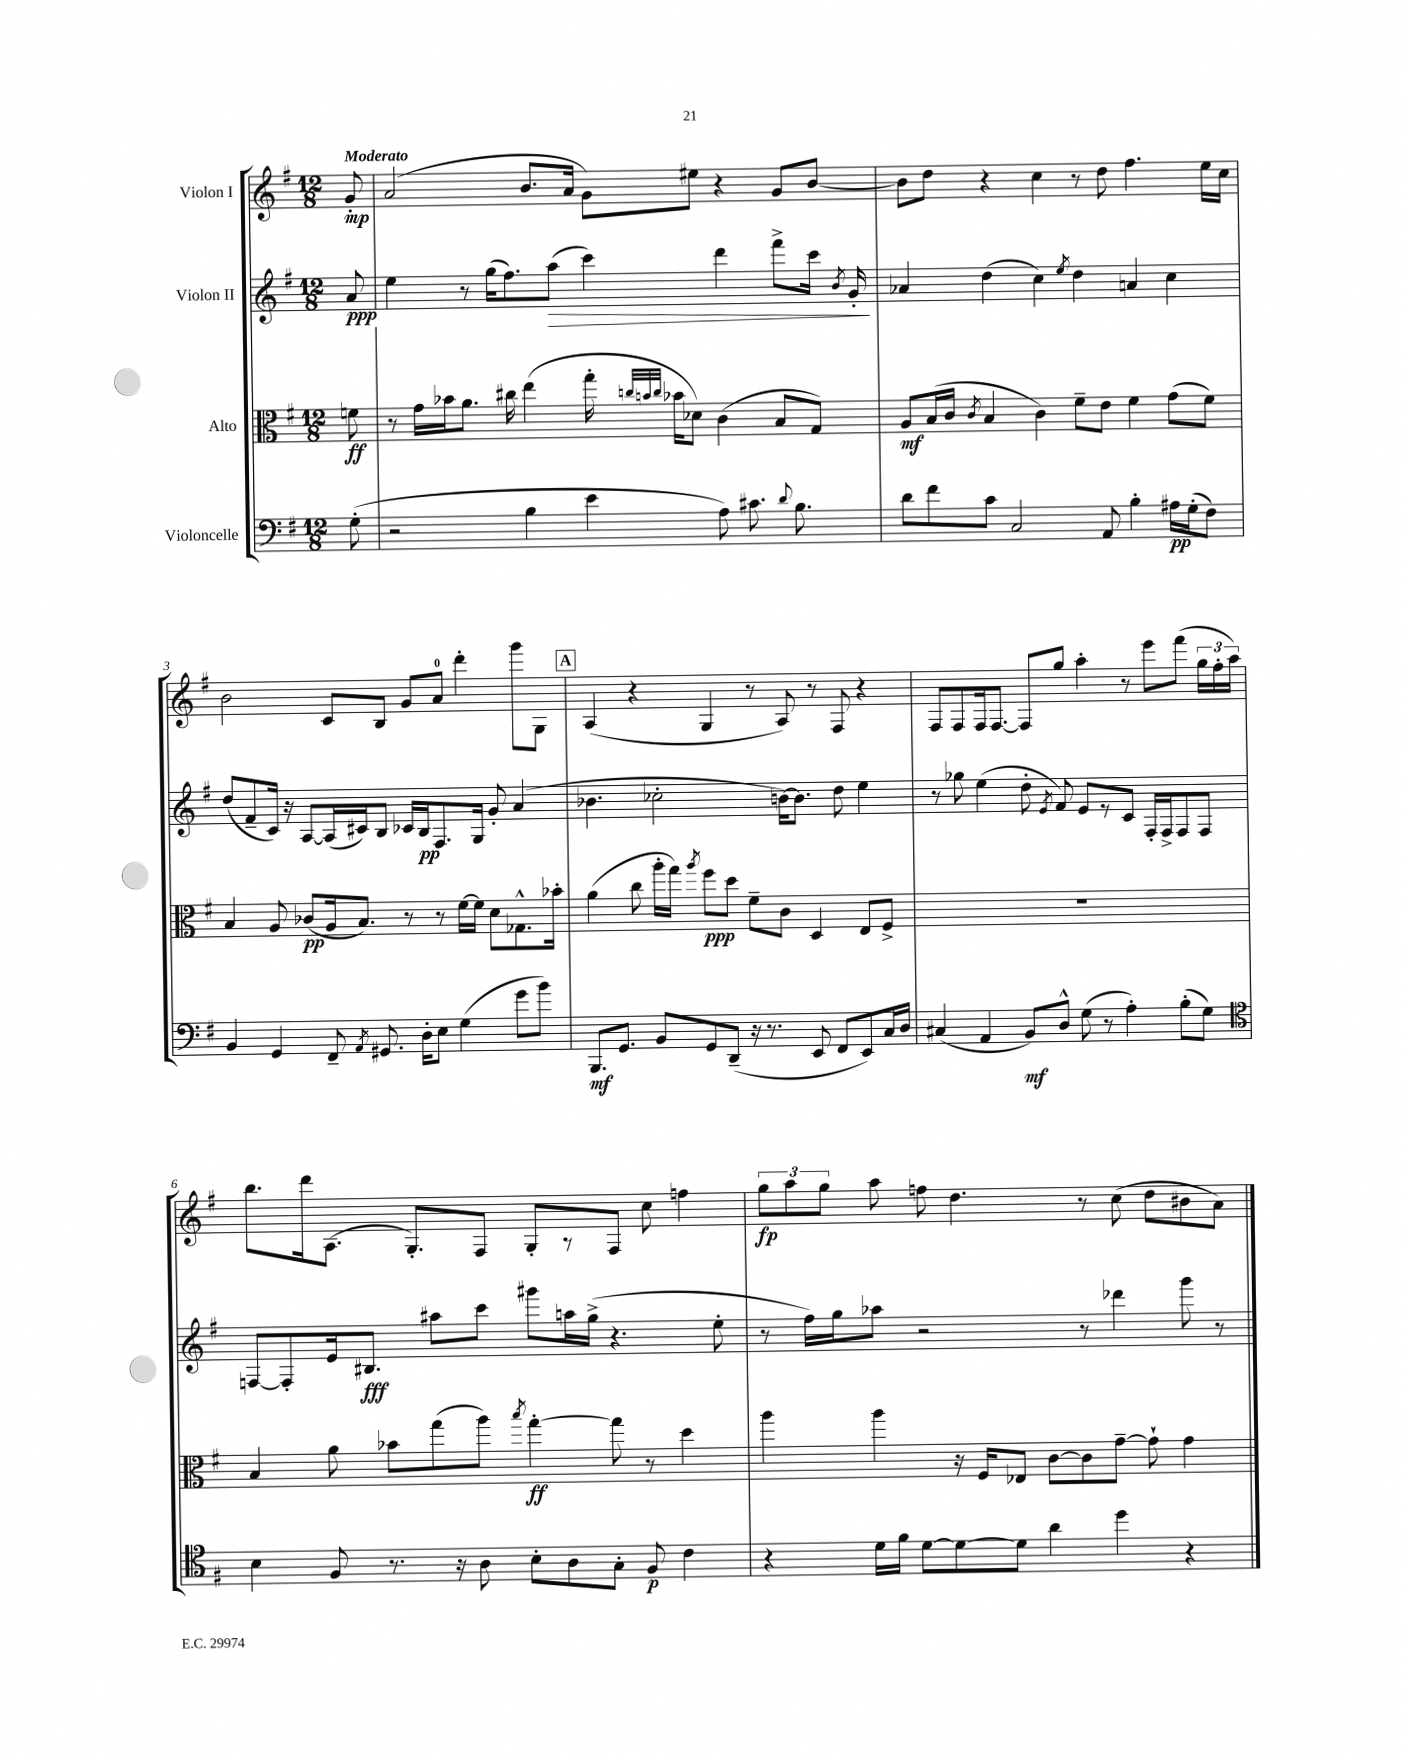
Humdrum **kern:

**kern	**dynam	**kern	**dynam	**kern	**dynam	**kern	**dynam
*part4	*part4	*part3	*part3	*part2	*part2	*part1	*part1
*staff4	*staff4	*staff3	*staff3	*staff2	*staff2	*staff1	*staff1
*I"Violoncelle	*	*I"Alto	*	*I"Violon II	*	*I"Violon I	*
*clefF4	*	*clefC3	*	*clefG2	*	*clefG2	*
*k[f#]	*	*k[f#]	*	*k[f#]	*	*k[f#]	*
*M12/8	*	*M12/8	*	*M12/8	*	*M12/8	*
=	=	=	=	=	=	=	=
!	!	!	!	!	!	!LO:TX:a:B:t=Moderato	!
(8G'\	.	8fn\	ff	8a/	ppp	8g'/	mp
=1	=1	=1	=1	=1	=1	=1	=1
2r	.	8r	.	4ee\	.	(2a/	.
.	.	16g\LL	.	.	.	.	.
.	.	16b-X\J	.	.	.	.	.
.	.	8.a\J	.	8r	.	.	.
.	.	.	.	(16gg\KL	.	.	.
.	.	16cc#X\	.	8.ff#\)	.	.	.
4B\	.	(4ee\	.	.	.	8.b/L	.
!	!	!	!	!	!LO:HP:b	!	!
.	.	.	.	(8aa\J	>	.	.
.	.	.	.	.	.	16a/Jk	.
4e\	.	16gg'\	.	4ccc\)	.	8g\L)	.
.	.	32qqccn/LLL	.	.	.	.	.
.	.	32qqbn/	.	.	.	.	.
.	.	32qqcc/JJJ	.	.	.	.	.
.	.	16b-X\KL	.	.	.	.	.
.	.	8d-X\J)	.	.	.	8ee#X\J	.
8A\)	.	(4c\	.	4ddd\	.	4r	.
8.c#X\	.	.	.	.	.	.	.
.	.	8B/L	.	8fff#^\L	.	8g/L	.
8qqd/	.	.	.	.	.	.	.
8.B\	.	.	.	.	.	.	.
.	.	8G/J)	.	16ccc\Jk	.	[8b/J	.
.	.	.	.	8qb/	.	.	.
.	.	.	.	16g'/	.	.	.
.	.	.	.	.	]	.	.
=2	=2	=2	=2	=2	=2	=2	=2
8d\L	.	8A/L	mf	4a-X/	.	8b\L]	.
8f#\	.	(16B/L	.	.	.	8dd\J	.
.	.	16c/JJ	.	.	.	.	.
.	.	8qc/	.	.	.	.	.
8c\J	.	4B/	.	(4dd\	.	4r	.
2C/	.	.	.	.	.	.	.
.	.	4c\)	.	4cc\)	.	4cc\	.
.	.	.	.	8qee/	.	.	.
.	.	8f#~\L	.	4dd\	.	8r	.
8AA/	.	8e\J	.	.	.	8dd\	.
4B'\	.	4f#\	.	4an/	.	4.ff#\	.
16A#X\LL	pp	(8g\L	.	4cc\	.	.	.
(16G'\J	.	.	.	.	.	.	.
8F#\J)	.	8f#\J)	.	.	.	16ee\LL	.
.	.	.	.	.	.	16cc\JJ	.
!!LO:LB:g=z
=3	=3	=3	=3	=3	=3	=3	=3
4BB/	.	4B/	.	(8dd/L	.	2b\	.
.	.	.	.	8f#~/	.	.	.
4GG/	.	8A/	.	16c/Jk)	.	.	.
.	.	.	.	16r	.	.	.
.	.	(8c-X/L	pp	[8A/L	.	.	.
8FF#~/	.	16A/k	.	(16A/L]	.	8c/L	.
.	.	8.B/J)	.	16c#X/J)	.	.	.
8qAA/	.	.	.	.	.	.	.
8.GG#X/	.	.	.	8B/J	.	8B/J	.
.	.	8r	.	16c-X/LL	.	8g/L	.
16D'\KL	.	.	.	16B/J	pp	.	.
8E\J	.	8r	.	8.F#/	.	8a/J	.
(4G\	.	[16f#\LL	.	.	.	4ddd'\	.
.	.	16f#\JJ]	.	16G/Jk	.	.	.
.	.	8d\L	.	8g'/	.	.	.
8g\L	.	8.G-X^^\	.	(4a/	.	8ggg\L	.
8b\J)	.	.	.	.	.	8G\J	.
.	.	16b-X'\Jk	.	.	.	.	.
!!LO:REH:place=s1:t=A
=4	=4	=4	=4	=4	=4	=4	=4
8.BBB/L	mf	(4a\	.	4.b-X\	.	(4A/	.
8.GG/J	.	.	.	.	.	.	.
.	.	8cc\	.	.	.	4r	.
8BB/L	.	16aa'\LL	.	2cc-X'\	.	.	.
.	.	16gg\JJ)	.	.	.	.	.
.	.	8qaa/	.	.	.	.	.
8GG/	.	8ff#\L	ppp	.	.	4G/	.
(8DD~/J	.	8dd\J	.	.	.	.	.
16r	.	8f#~\L	.	.	.	8r	.
8.r	.	.	.	.	.	.	.
.	.	8c\J	.	[16bn\KL)	.	8A/)	.
.	.	.	.	8.b\J]	.	.	.
8EE/	.	4D/	.	.	.	8r	.
8FF#/L	.	.	.	8dd\	.	8F#/	.
8EE/)	.	8E/L	.	4ee\	.	4r	.
16C/L	.	8F#^/J	.	.	.	.	.
16D/JJ	.	.	.	.	.	.	.
=5	=5	=5	=5	=5	=5	=5	=5
(4C#X/	.	1.r	.	8r	.	8F#/L	.
.	.	.	.	8gg-X\	.	8F#/	.
4AA/	.	.	.	(4ee\	.	16F#/k	.
.	.	.	.	.	.	[8.F#/J	.
8BB/L)	mf	.	.	8dd'\	.	8F#/L]	.
.	.	.	.	8qe/	.	.	.
8D^^/J	.	.	.	8f#/)	.	8gg/J	.
(8G\	.	.	.	8e/L	.	4aa'\	.
8r	.	.	.	8r	.	.	.
4A'\)	.	.	.	8c/J	.	8r	.
.	.	.	.	16F#'/LL	.	8eee\L	.
.	.	.	.	16F#^/J	.	.	.
(8B'\L	.	.	.	8F#/	.	(8fff#\J	.
8G\J)	.	.	.	8F#/J	.	24gg\LL	.
.	.	.	.	.	.	24ff#'\	.
.	.	.	.	.	.	24aa\JJ)	.
!!LO:LB:g=z
=6	=6	=6	=6	=6	=6	=6	=6
*clefC4	*	*	*	*	*	*	*
4B\	.	4B/	.	[8Fn/L	.	8.bb\L	.
.	.	.	.	8F'/]	.	.	.
.	.	.	.	.	.	16ddd\k	.
8F#/	.	8a\	.	16e/k	.	(8.A\J	.
.	.	.	.	8.B#X/J	fff	.	.
8.r	.	8b-X\L	.	.	.	.	.
.	.	.	.	.	.	8.G'/L)	.
.	.	(8gg\	.	8aa#X\L	.	.	.
16r	.	.	.	.	.	.	.
8A\	.	8aa\J)	.	8ccc\J	.	8F#/J	.
.	.	8qbb/	.	.	.	.	.
8B'\L	.	[4gg'\	ff	8ggg#X\L	.	8G'/L	.
8A\	.	.	.	16aan\L	.	8r	.
.	.	.	.	(16gg^\JJ	.	.	.
8G'\J	.	8gg\]	.	4.r	.	8F#/J	.
8F#/	p	8r	.	.	.	8cc\	.
4c\	.	4dd\	.	.	.	4ffn\	.
.	.	.	.	8ee'\	.	.	.
=7	=7	=7	=7	=7	=7	=7	=7
4r	.	4aa\	.	8r	.	12gg\L	fp
.	.	.	.	.	.	12aa\	.
.	.	.	.	16ff#\LL)	.	.	.
.	.	.	.	.	.	12gg\J	.
.	.	.	.	16gg\J	.	.	.
16d\LL	.	4aa\	.	8aa-X\J	.	8aa\	.
16f#\JJ	.	.	.	.	.	.	.
[8d\L	.	.	.	2r	.	8ffn\	.
8d\_	.	16r	.	.	.	4.dd\	.
.	.	16F#/KL	.	.	.	.	.
8d\J]	.	8E-X/J	.	.	.	.	.
4a\	.	[8c\L	.	.	.	.	.
.	.	8c\]	.	8r	.	8r	.
4dd\	.	[8g~\J	.	4ddd-X\	.	(8cc\	.
.	.	8g`\]	.	.	.	8dd\L	.
4r	.	4g\	.	8ggg\	.	8b#X\	.
.	.	.	.	8r	.	8a\J)	.
==	==	==	==	==	==	==	==
*-	*-	*-	*-	*-	*-	*-	*-
